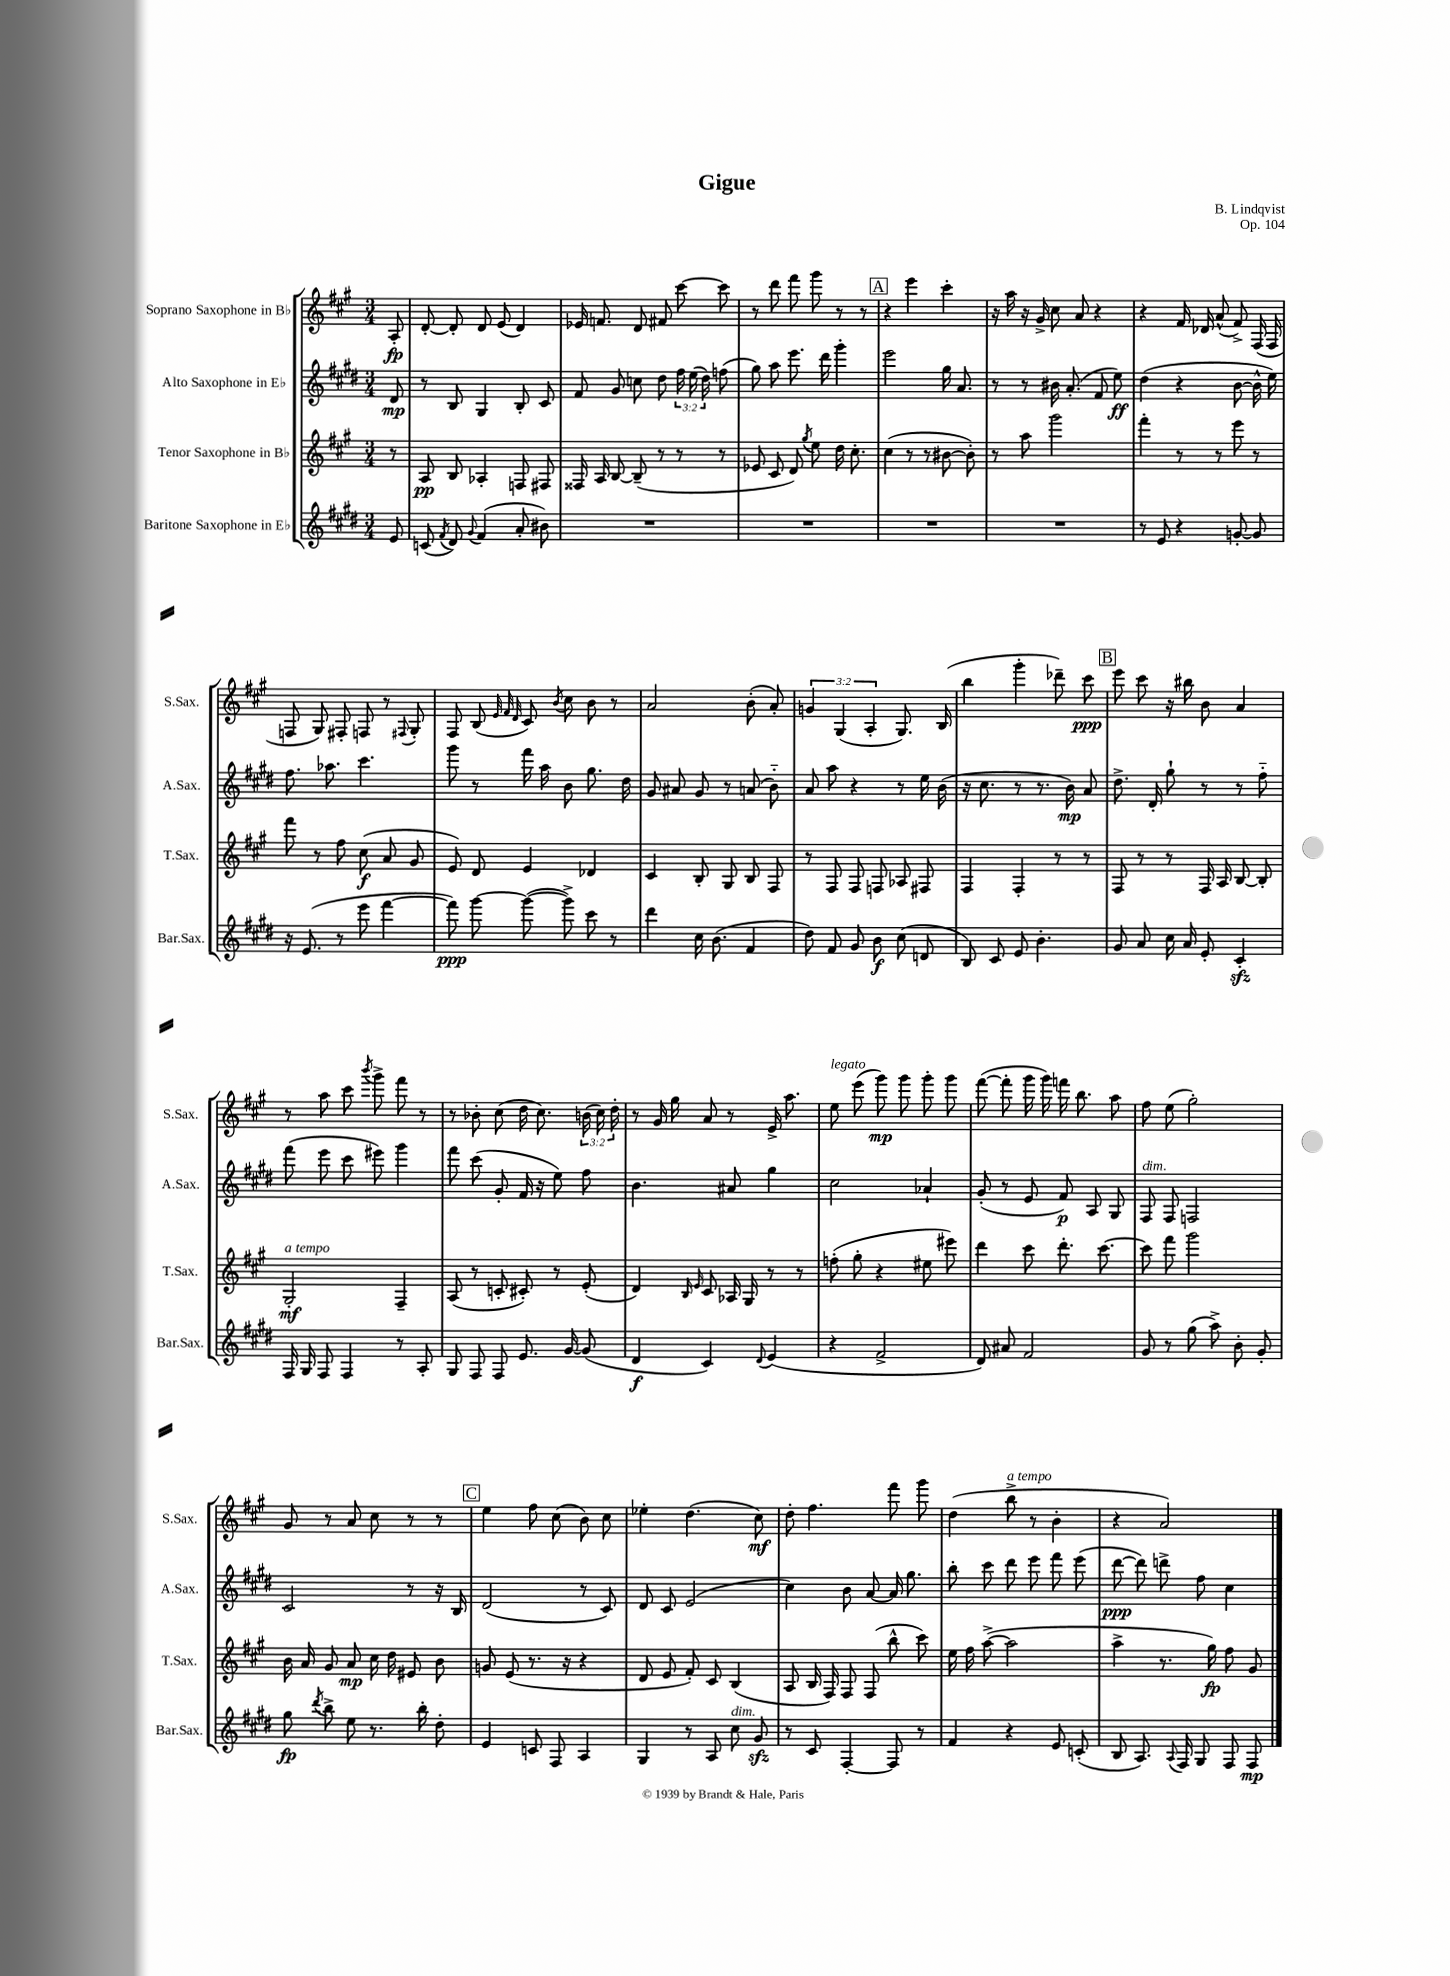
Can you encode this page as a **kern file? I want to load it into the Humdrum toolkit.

**kern	**dynam	**kern	**dynam	**kern	**dynam	**kern	**dynam
*part4	*part4	*part3	*part3	*part2	*part2	*part1	*part1
*staff4	*staff4	*staff3	*staff3	*staff2	*staff2	*staff1	*staff1
*I"Baritone Saxophone in E♭	*	*I"Tenor Saxophone in B♭	*	*I"Alto Saxophone in E♭	*	*I"Soprano Saxophone in B♭	*
*I'Bar.Sax.	*	*I'T.Sax.	*	*I'A.Sax.	*	*I'S.Sax.	*
*clefG2	*	*clefG2	*	*clefG2	*	*clefG2	*
*k[f#c#g#d#]	*	*k[f#c#g#]	*	*k[f#c#g#d#]	*	*k[f#c#g#]	*
*M3/4	*	*M3/4	*	*M3/4	*	*M3/4	*
=	=	=	=	=	=	=	=
8e/	.	8r	.	8d#/	mp	8A'/	fp
=1	=1	=1	=1	=1	=1	=1	=1
(8cn/	.	8A/	pp	8r	.	[8d'/	.
8qf#/	.	.	.	.	.	.	.
8d#/)	.	8B/	.	8B/	.	8d'/]	.
8qqg#/	.	.	.	.	.	.	.
(4f#/	.	4A-X'/	.	4G#/	.	8d/	.
.	.	.	.	.	.	(8e/	.
8a'/	.	8Fn/	.	8B'/	.	4d/)	.
8b#X\)	.	8F#X/	.	8c#/	.	.	.
=2	=2	=2	=2	=2	=2	=2	=2
2.r	.	16F##X/	.	8f#/	.	16e-X/	.
.	.	16A/	.	.	.	8.fn/	.
.	.	[8B/	.	8g#/	.	.	.
.	.	(8B~/]	.	8ccn\	.	8d/	.
.	.	8r	.	8dd#\	.	8f#X/	.
.	.	8r	.	24ff#\	.	[8ccc#\	.
.	.	.	.	(24ee\	.	.	.
.	.	.	.	24dd#\)	.	.	.
.	.	8r	.	(8ffn\	.	8ccc#\]	.
=3	=3	=3	=3	=3	=3	=3	=3
2.r	.	8e-X/	.	8gg#\)	.	8r	.
.	.	8c#/	.	8aa\	.	8ddd\	.
.	.	8d/)	.	8.eee\	.	8fff#\	.
.	.	8qgg#/	.	.	.	.	.
.	.	8ee\	.	.	.	8ggg#\	.
.	.	.	.	16ddd#\	.	.	.
.	.	16dd\	.	4ggg#'\	.	8r	.
.	.	8.cc#'\	.	.	.	.	.
.	.	.	.	.	.	8r	.
!!LO:REH:place=s1:t=A
=4	=4	=4	=4	=4	=4	=4	=4
2.r	.	(4cc#\	.	2eee\	.	4r	.
.	.	8r	.	.	.	4eee\	.
.	.	8r	.	.	.	.	.
.	.	[8b#X\	.	16gg#\	.	4ccc#'\	.
.	.	.	.	8.a/	.	.	.
.	.	8b#'\])	.	.	.	.	.
=5	=5	=5	=5	=5	=5	=5	=5
2.r	.	8r	.	8r	.	16r	.
.	.	.	.	.	.	16aa\	.
.	.	8aa\	.	8r	.	16r	.
.	.	.	.	.	.	16g#^/	.
.	.	2ggg#\	.	16b#X\	.	8cc#\	.
.	.	.	.	(8.a'/	.	.	.
.	.	.	.	.	.	8a/	.
.	.	.	.	8f#/	.	4r	.
.	.	.	.	8ee\)	ff	.	.
=6	=6	=6	=6	=6	=6	=6	=6
8r	.	4fff#'\	.	(4dd#\	.	4r	.
8e/	.	.	.	.	.	.	.
4r	.	8r	.	4r	.	16f#/	.
.	.	.	.	.	.	16d-X/	.
.	.	8r	.	.	.	(8a^^/	.
[8gn'/	.	8eee\	.	[8b\	.	8f#^/)	.
8g/]	.	8r	.	16b^^\]	.	(16F#/	.
.	.	.	.	16ee\)	.	16F#/	.
!!LO:LB:g=z
=7	=7	=7	=7	=7	=7	=7	=7
16r	.	8fff#\	.	8.ff#\	.	8Fn/	.
(8.e/	.	.	.	.	.	.	.
.	.	8r	.	.	.	8G#/)	.
.	.	.	.	8.aa-X\	.	.	.
8r	.	8ff#\	.	.	.	8F#X'/	.
8eee\	.	(8cc#\	f	4.ccc#\	.	8Fn/	.
[4fff#\	.	8a/	.	.	.	8r	.
.	.	.	.	.	.	8qqF#X/	.
.	.	8g#/	.	.	.	8G#'/	.
=8	=8	=8	=8	=8	=8	=8	=8
8fff#\])	ppp	8e/)	.	8ggg#\	.	8F#/	.
[8ggg#\	.	8d/	.	8r	.	(8B/	.
.	.	.	.	.	.	32qqe/	.
.	.	.	.	.	.	32qqf#/	.
.	.	.	.	.	.	32qqd/	.
(8ggg#\_	.	4e/	.	16fff#\	.	8c#/)	.
.	.	.	.	16aa\	.	.	.
.	.	.	.	.	.	8qb/	.
8ggg#^\])	.	.	.	8b\	.	8cc#\	.
8ccc#\	.	4d-X/	.	8.gg#\	.	8b\	.
8r	.	.	.	.	.	8r	.
.	.	.	.	16dd#\	.	.	.
=9	=9	=9	=9	=9	=9	=9	=9
4ddd#\	.	4c#/	.	8g#/	.	2a/	.
.	.	.	.	8a#X/	.	.	.
16cc#\	.	8B'/	.	8g#/	.	.	.
(8.b\	.	.	.	.	.	.	.
.	.	8G#/	.	8r	.	.	.
4f#/	.	8B/	.	(8an/	.	(8b'\	.
.	.	8F#/	.	8b\)	.	8a'/)	.
=10	=10	=10	=10	=10	=10	=10	=10
8dd#\)	.	8r	.	8a/	.	6gn/	.
8f#/	.	8F#/	.	8aa\	.	.	.
.	.	.	.	.	.	(6G#/	.
8g#/	.	8F#/	.	4r	.	.	.
.	.	.	.	.	.	6A'/	.
8b\	f	8Fn/	.	.	.	.	.
(8cc#\	.	8A-X/	.	8r	.	8.G#/)	.
8dn/	.	8F#X/	.	16ee\	.	.	.
.	.	.	.	(16b\	.	(16B/	.
=11	=11	=11	=11	=11	=11	=11	=11
8B/)	.	4F#/	.	16r	.	4bb\	.
.	.	.	.	8.cc#\	.	.	.
8c#/	.	.	.	.	.	.	.
8e/	.	4F#'/	.	8r	.	4ggg#'\	.
4.b'\	.	.	.	8.r	.	.	.
.	.	8r	.	.	.	8ddd-X~\)	.
.	.	.	.	16b\)	mp	.	.
.	.	8r	.	8a/	.	8ccc#\	ppp
!!LO:REH:place=s1:t=B
=12	=12	=12	=12	=12	=12	=12	=12
8g#/	.	8F#/	.	8.dd#^\	.	8eee\	.
8a/	.	8r	.	.	.	8ccc#\	.
.	.	.	.	16d#'/	.	.	.
16cc#\	.	8r	.	8gg#`\	.	16r	.
16a/	.	.	.	.	.	16bb#X\	.
8e'/	.	16F#/	.	8r	.	8b\	.
.	.	16A/	.	.	.	.	.
4c#zz'/	.	[8B/	.	8r	.	4a/	.
.	.	8B'/]	.	8ff#\	.	.	.
!!LO:LB:g=z
=13	=13	=13	=13	=13	=13	=13	=13
!	!	!LO:TX:a:i:t=a tempo	!	!	!	!	!
16F#/	.	2G#'/	mf	(8fff#\	.	8r	.
16G#/	.	.	.	.	.	.	.
8F#/	.	.	.	8eee\	.	8aa\	.
4F#/	.	.	.	8ccc#\	.	8ccc#\	.
.	.	.	.	.	.	8qbbb/	.
.	.	.	.	8eee#X\)	.	8ggg#^\	.
8r	.	4F#~/	.	4ggg#\	.	8fff#\	.
8A'/	.	.	.	.	.	8r	.
=14	=14	=14	=14	=14	=14	=14	=14
8G#/	.	(8A/	.	8fff#\	.	8r	.
8F#/	.	8r	.	(8ccc#\	.	8b-X'\	.
8F#/	.	8cn'/	.	8g#'/	.	(8cc#\	.
8.e/	.	8c#X'/)	.	16f#/	.	16dd\	.
.	.	.	.	16r	.	8.cc#\)	.
.	.	8r	.	8ee\)	.	.	.
[16g#/	.	.	.	.	.	.	.
(8g#/]	.	(8e'/	.	8ff#\	.	(24bn\	.
.	.	.	.	.	.	24cc#\)	.
.	.	.	.	.	.	24dd'\	.
=15	=15	=15	=15	=15	=15	=15	=15
4d#/	f	4d/)	.	4.b\	.	8r	.
.	.	.	.	.	.	16g#/	.
.	.	.	.	.	.	16gg#\	.
.	.	16qqB/	.	.	.	.	.
.	.	16qqe/	.	.	.	.	.
4c#/)	.	8c#/	.	.	.	8a/	.
.	.	16A-X/	.	8a#X/	.	8r	.
.	.	16G#/	.	.	.	.	.
8qqd#/	.	.	.	.	.	.	.
(4e/	.	8r	.	4gg#\	.	16e^/	.
.	.	.	.	.	.	8.aa\	.
.	.	8r	.	.	.	.	.
=16	=16	=16	=16	=16	=16	=16	=16
!	!	!	!	!	!	!LO:TX:a:i:t=legato	!
4r	.	(8ffn'\	.	2cc#\	.	8ee\	.
.	.	8gg#'\	.	.	.	(8eee\	.
2f#^/	.	4r	.	.	.	8ggg#\)	mp
.	.	.	.	.	.	8ggg#\	.
.	.	8ee#X\	.	4a-X`/	.	8ggg#'\	.
.	.	8eee#X\)	.	.	.	8ggg#\	.
=17	=17	=17	=17	=17	=17	=17	=17
8d#/)	.	4ddd\	.	(8g#'/	.	([8fff#\	.
8a#X/	.	.	.	8r	.	8fff#'\]	.
2f#/	.	8ccc#\	.	8e/	.	16ggg#\	.
.	.	.	.	.	.	16ggg#\)	.
.	.	8.ddd'\	.	8f#/)	p	16fffn\	.
.	.	.	.	.	.	8.bb\	.
.	.	.	.	8A/	.	.	.
.	.	[8.ccc#\	.	.	.	.	.
.	.	.	.	8G#/	.	8aa\	.
=18	=18	=18	=18	=18	=18	=18	=18
!	!	!	!	!LO:TX:a:i:t=dim.	!	!	!
8g#/	.	8ccc#\]	.	8F#/	.	8ff#\	.
8r	.	8fff#\	.	8F#/	.	(8ee\	.
(8gg#\	.	2ggg#\	.	2Fn/	.	2gg#'\)	.
8aa^\)	.	.	.	.	.	.	.
8b'\	.	.	.	.	.	.	.
8g#'/	.	.	.	.	.	.	.
!!LO:LB:g=z
=19	=19	=19	=19	=19	=19	=19	=19
8gg#\	fp	16b\	.	2c#/	.	8g#/	.
.	.	16a/	.	.	.	.	.
8qddd#/	.	.	.	.	.	.	.
8bb^\	.	8g#/	.	.	.	8r	.
8ee\	.	8a/	mp	.	.	8a/	.
8.r	.	16cc#\	.	.	.	8cc#\	.
.	.	16dd\	.	.	.	.	.
.	.	8e#X/	.	8r	.	8r	.
16bb'\	.	.	.	.	.	.	.
8dd#'\	.	8b\	.	16r	.	8r	.
.	.	.	.	16B/	.	.	.
!!LO:REH:place=s1:t=C
=20	=20	=20	=20	=20	=20	=20	=20
4e/	.	8gn/	.	(2d#/	.	4ee\	.
.	.	(8e/	.	.	.	.	.
8cn/	.	8.r	.	.	.	8ff#\	.
8F#/	.	.	.	.	.	(8cc#\	.
.	.	16r	.	.	.	.	.
4A/	.	4r	.	8r	.	8b\)	.
.	.	.	.	8c#/)	.	8cc#\	.
=21	=21	=21	=21	=21	=21	=21	=21
4G#/	.	8d/	.	8d#/	.	4ee-X'\	.
.	.	8e/	.	8c#/	.	.	.
8r	.	8f#'/)	.	(2e/	.	(4.dd\	.
8A/	.	8c#/	.	.	.	.	.
!LO:TX:a:i:t=dim.	!	!	!	!	!	!	!
8cc#\	.	(4B/	.	.	.	.	.
8g#zz/	.	.	.	.	.	8cc#\)	mf
=22	=22	=22	=22	=22	=22	=22	=22
8r	.	8A/	.	4cc#\)	.	8dd'\	.
8c#/	.	16B/	.	.	.	4.ff#\	.
.	.	16F#/)	.	.	.	.	.
[4F#'/	.	8F#/	.	8b\	.	.	.
.	.	(8F#/	.	[8a/	.	.	.
8F#/]	.	8bb^^\	.	16a/]	.	8fff#\	.
.	.	.	.	8.gg#\	.	.	.
8r	.	8ccc#\)	.	.	.	8ggg#\	.
=23	=23	=23	=23	=23	=23	=23	=23
4f#/	.	16ee\	.	8bb'\	.	(4dd\	.
.	.	16ff#\	.	.	.	.	.
.	.	([8aa^\	.	8ccc#\	.	.	.
!	!	!	!	!	!	!LO:TX:a:i:t=a tempo	!
4r	.	2aa\]	.	8ddd#\	.	8bb^\	.
.	.	.	.	8eee\	.	8r	.
8e/	.	.	.	8fff#\	.	4b'\	.
(8cn'/	.	.	.	(8eee\	.	.	.
=24	=24	=24	=24	=24	=24	=24	=24
8B/	.	4aa^\	.	[8ddd#\	ppp	4r	.
8.A/)	.	.	.	8ddd#\])	.	.	.
.	.	8.r	.	8dddn^\	.	2a/)	.
8qqA/	.	.	.	.	.	.	.
16F#/	.	.	.	.	.	.	.
8G#/	.	.	.	8ff#\	.	.	.
.	.	16gg#\)	fp	.	.	.	.
8F#/	.	8ff#\	.	4cc#\	.	.	.
8F#/	mp	8g#/	.	.	.	.	.
==	==	==	==	==	==	==	==
*-	*-	*-	*-	*-	*-	*-	*-
